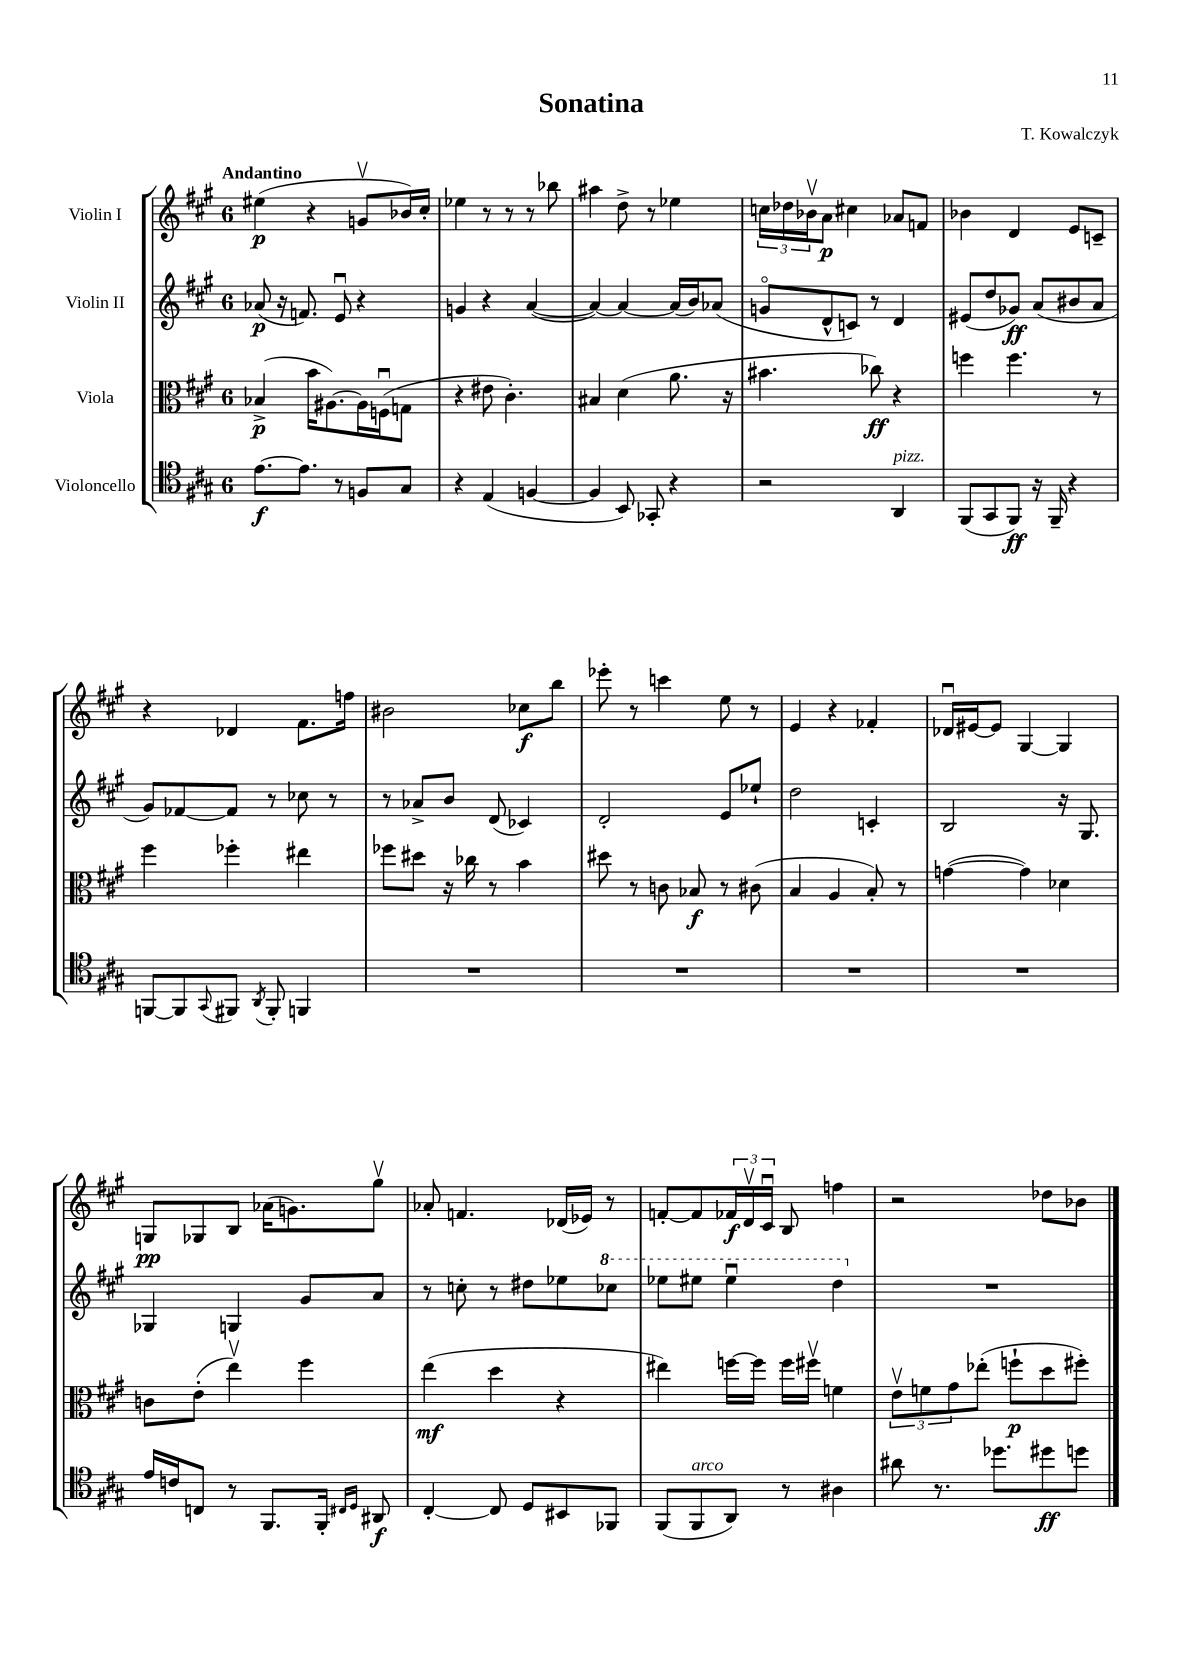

**kern	**kern	**kern	**kern
*staff4	*staff3	*staff2	*staff1
*clefC4	*clefC3	*clefG2	*clefG2
*k[f#c#g#]	*k[f#c#g#]	*k[f#c#g#]	*k[f#c#g#]
*M6/8	*M6/8	*M6/8	*M6/8
[8.e	(4B-^	(8a-	(4ee#
.	.	16r	.
8.e]	.	8.f)	.
.	16b	.	4r
.	[8.A#)	.	.
8r	.	8eu	.
8F	16A#]	4r	8gv
.	(16Fu	.	.
8G#	8G	.	16b-)
.	.	.	16cc#'
=	=	=	=
4r	4r	4g	4ee-
(4E	8e#	4r	8r
.	4.c#')	.	8r
[4F	.	([4a	8r
.	.	.	8bb-
=	=	=	=
4F]	4B#	4a_)	4aa#
8BB)	(4d	4a_	8dd^
8GG-'	.	.	8r
4r	8.a	(16a]	4ee-
.	.	16b)	.
.	.	(8a-	.
.	16r	.	.
=	=	=	=
2r	4.b#	8go	24cc
.	.	.	24dd-
.	.	.	24b-v
.	.	8d^^	8a
.	.	8c)	4cc#
.	8cc-)	8r	.
4AA	4r	4d	8a-
.	.	.	8f
=	=	=	=
(8FF#	4ff	(8e#	4b-
8GG#	.	8dd	.
8FF#)	4.ff	8g-)	4d
16r	.	(8a	.
16FF#~	.	.	.
4r	.	8b#	8e
.	8r	8a	8c~
=	=	=	=
[8FF	4ff#	8g#)	4r
8FF]	.	[8f-	.
8qqGG#	.	.	.
8FF#	4ff-'	8f-]	4d-
8qAA	.	.	.
8FF#'	.	8r	.
4FF	4ee#	8cc-	8.f#
.	.	8r	.
.	.	.	16ff
=	=	=	=
2.r	8ff-	8r	2b#
.	8dd#	8a-^	.
.	16r	8b	.
.	16cc-	.	.
.	8r	(8d	.
.	4b	4c-)	8cc-
.	.	.	8bb
=	=	=	=
2.r	8dd#	2d'	8eee-'
.	8r	.	8r
.	8c	.	4ccc
.	8B-	.	.
.	8r	8e	8ee
.	(8c#	8ee-`	8r
=	=	=	=
2.r	4B	2dd	4e
.	4A	.	4r
.	8B')	4c'	4f-'
.	8r	.	.
=	=	=	=
2.r	([4g	2B	16d-u
.	.	.	[16e#
.	.	.	8e#]
.	4g])	.	[4G#
.	4d-	16r	4G#]
.	.	8.G#	.
=	=	=	=
16e	8c	4G-	8G
16c	.	.	.
8C	(8e'	.	8G-
8r	4eev)	4G	8B
8.FF#	.	.	(16a-
.	.	.	8.g)
.	4ff#	8g#	.
16FF#'	.	.	.
16qqC#	.	.	.
16qqD	.	.	.
8AA#	.	8a	8gg#v
=	=	=	=
[4C#'	(4ee	8r	8a-'
.	.	8cc'	4.f
8C#]	4dd	8r	.
8D	.	8dd#	.
8BB#	4r	8ee-	(16d-
.	.	.	16e-)
8FF-	.	8ccc-	8r
=	=	=	=
(8FF#	4ee#)	8eee-	[8f'
8FF#	.	8eee#	8f]
8AA)	[16ff	4eee#u	24f-
.	.	.	24dv
.	16ff]	.	.
.	.	.	24c#u
8r	16ff	.	8B
.	16ff#v	.	.
4A#	4f	4ddd	4ff
=	=	=	=
8a#	12ev	2.r	2r
.	12f	.	.
8.r	.	.	.
.	12g#	.	.
.	(8ee-'	.	.
8.dd-	.	.	.
.	8ff`	.	.
8dd#	8dd	.	8dd-
8dd	8ff#')	.	8b-
==	==	==	==
*-	*-	*-	*-
